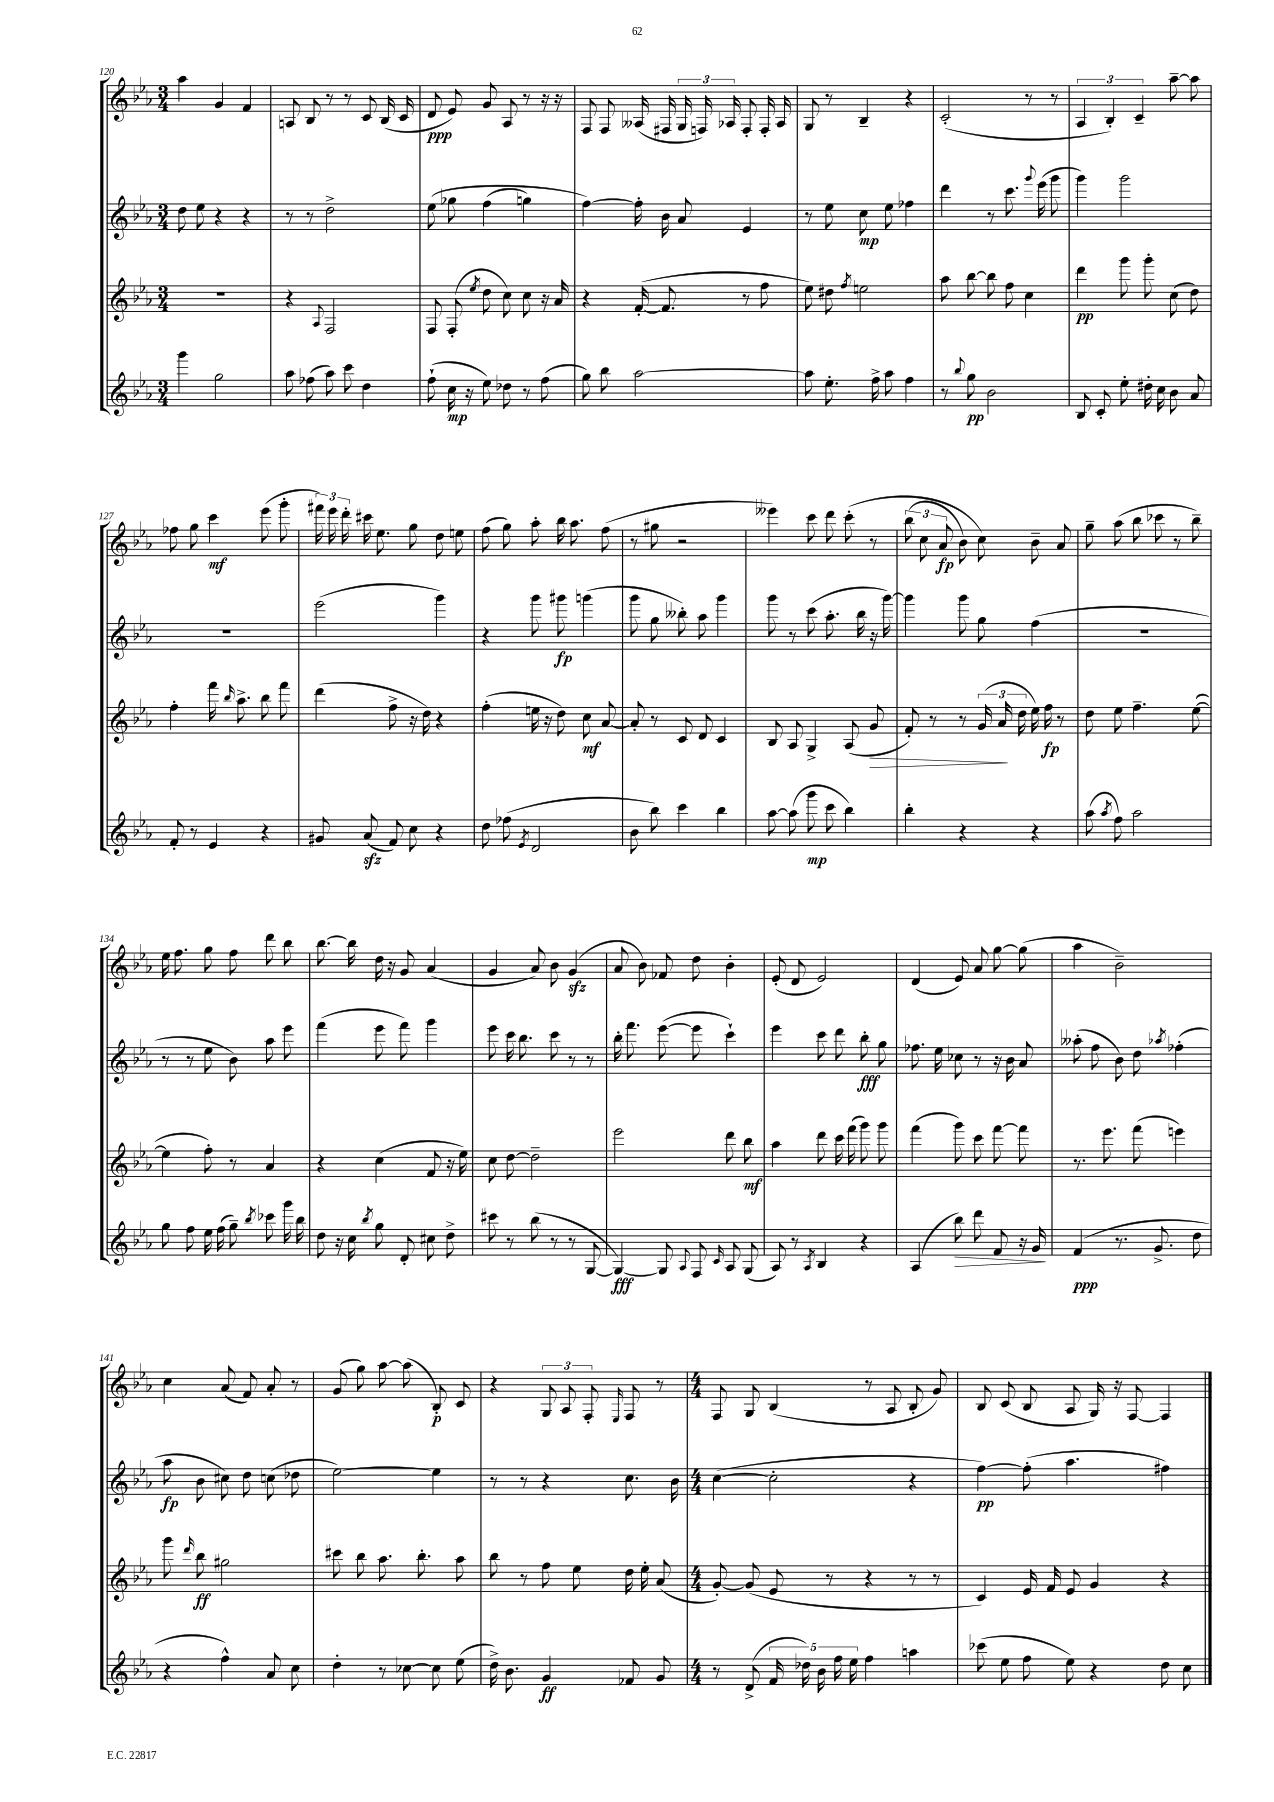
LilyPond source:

<<
\new StaffGroup <<
\new Staff = "s0" {
    \clef treble \key ees \major \numericTimeSignature \time 3/4
    \autoBeamOff aes''4 g'4 f'4 |
    a8 bes8 r8 r8 c'8 bes16( c'16 |
    d'8\ppp ees'8) g'8 aes8 r8 r16 r16 |
    f8 f8 aeses16( fis16 \tuplet 3/2 { g16 f16) aes16 } f8-. f16-. aes16 |
    g8 r8 bes4-- r4 |
    c'2-.( r8 r8 |
    \tuplet 3/2 { aes4 bes4-.) c'4-- } aes''8~-- aes''8 |
    fes''8 g''8 c'''4\mf ees'''8( g'''8-. |
    \tuplet 3/2 { fis'''16) ees'''16 d'''16-. } cis'''16 ees''8. g''8 d''8 e''8 |
    f''8( g''8) aes''8-. bes''16 aes''8. f''8( |
    r8 gis''8 r2 |
    eeses'''4) c'''8 d'''8 c'''8-.\( r8 |
    \tuplet 3/2 { bes''8( c''8 aes'8\fp } bes'8) c''8\) bes'8-- aes'8 |
    g''8-- aes''8( bes''8 ces'''8 r8 bes''8--) |
    ees''16 f''8. g''8 f''8 d'''8 bes''8 |
    bes''8.~ bes''16 d''16 r16 g'8 aes'4( |
    g'4 aes'8) bes'8 g'4\sfz( |
    aes'8 bes'8) fes'8 d''8 bes'4-. |
    ees'8-.( d'8 ees'2) |
    d'4( ees'8) aes'8 g''8~ g''8( |
    aes''4 bes'2--) |
    c''4 aes'8( f'8) aes'8-. r8 |
    g'8( g''8) aes''8~ aes''8( bes8-.\p) c'8 |
    r4 \tuplet 3/2 { g8 aes8 f8-. } \grace { ees16 } f8 r8 |
    \numericTimeSignature \time 4/4 f8 g8 bes4( r8 aes8 bes8-. g'8) |
    bes8 c'8( bes8 aes8 g16) r16 f8~ f4 \bar "|." |
}
\new Staff = "s1" {
    \clef treble \key ees \major \numericTimeSignature \time 3/4
    \autoBeamOff d''8 ees''8 r4 r4 |
    r8 r8 d''2-> |
    ees''8\( ges''8 f''4( g''4) |
    f''4~\) f''16-. bes'16 aes'8 ees'4 |
    r8 ees''8 c''8\mp ees''8 fes''4 |
    d'''4 r8 c'''8. \appoggiatura { g'''8 } ees'''16( g'''8 |
    g'''4) g'''2 |
    R2. |
    ees'''2( g'''4) |
    r4 g'''8 gis'''8\fp g'''4( |
    g'''8 g''8 beses''8-.) aes''8 g'''4 |
    g'''8 r8 c'''8( aes''8.-. bes''16 r16 g'''16~) |
    g'''4 g'''8 g''8 f''4( |
    R2. |
    r8 r8 ees''8 bes'8) aes''8 ees'''8 |
    f'''4( ees'''8 f'''8) g'''4 |
    ees'''8 c'''16 bes''8. c'''8 r8 r8 |
    bes''16-. f'''8. ees'''8~( ees'''8 c'''4-!) |
    ees'''4 c'''8 d'''8 bes''8-.\fff g''8 |
    fes''8. ees''16 ces''8 r8 r16 bes'16 aes'8 |
    aeses''8-.( f''8 bes'8) d''8 \acciaccatura { aes''8 } fes''4-.( |
    aes''8\fp bes'8 cis''8) d''8 c''8( des''8 |
    ees''2~) ees''4 |
    r8 r8 r4 c''8. bes'16 |
    \numericTimeSignature \time 4/4 c''4~( c''2-. r4 |
    f''4~\pp) f''8-.( aes''4. fis''4) \bar "|." |
}
\new Staff = "s2" {
    \clef treble \key ees \major \numericTimeSignature \time 3/4
    \autoBeamOff R2. |
    r4 \appoggiatura { aes8 } f2 |
    f8 f8-.( \acciaccatura { ees''8 } d''8 c''8) c''8 r16 aes'16 |
    r4 f'16~-.( f'8. r8 f''8 |
    ees''8) dis''8 \acciaccatura { f''8 } e''2 |
    aes''8 bes''8~ bes''8 f''8 c''4 |
    d'''4\pp g'''8 g'''8-. c''8( d''8) |
    f''4-. f'''16 \grace { bes''16 } aes''8.-> bes''8 f'''8 |
    d'''4( f''8-> r16 d''16) r4 |
    f''4-.( e''16 r16 d''8) c''8\mf aes'8~ |
    aes'8-. r8 c'8 d'8 c'4 |
    bes8 aes8 g4-> aes8( g'8\> |
    f'8-.) r8 r8 \tuplet 3/2 { g'16( aes'16\! d''16 } ees''16) f''16\fp r8 |
    d''8 ees''8 f''4.-- ees''8~( |
    ees''4 f''8-.) r8 aes'4 |
    r4 c''4( f'8 r16 ees''16) |
    c''8 d''8~ d''2-- |
    ees'''2 d'''8 bes''8\mf |
    aes''4 d'''8 c'''16 f'''16( g'''8) g'''8 |
    f'''4( g'''8) c'''8 f'''8~ f'''8 |
    r8. ees'''8. f'''8( e'''4) |
    g'''8 \grace { d'''16 } bes''8\ff gis''2 |
    cis'''8 bes''8 aes''8. bes''8.-. aes''8 |
    bes''8 r8 f''8 ees''8 d''16 ees''16-. aes'8( |
    \numericTimeSignature \time 4/4 g'8~-.) g'8( ees'8 r8 r4 r8 r8 |
    c'4) ees'16 f'16 ees'8 g'4 r4 \bar "|." |
}
\new Staff = "s3" {
    \clef treble \key ees \major \numericTimeSignature \time 3/4
    \autoBeamOff g'''4 g''2 |
    aes''8 fes''8( aes''8) c'''8 d''4 |
    f''8-!( c''16\mp r16 ees''8) des''8 r8 f''8( |
    g''8) bes''8 aes''2~ |
    aes''8 ees''8.-. f''16-> aes''8 f''4 |
    r8 \appoggiatura { bes''8 } g''8\pp bes'2 |
    bes8 c'8-. ees''8-. dis''16-. c''16 bes'8 aes'8 |
    f'8-. r8 ees'4 r4 |
    gis'8 aes'8\sfz( f'8) c''8 r4 |
    d''8 fes''8( \acciaccatura { ees'8 } d'2 |
    bes'8 bes''8) c'''4 bes''4 |
    aes''8~ aes''8( g'''8\mp c'''8 bes''4) |
    bes''4-. r4 r4 |
    aes''8( \acciaccatura { aes''8 } f''8) aes''2 |
    g''8 f''8 ees''16 f''16( g''8--) \acciaccatura { bes''8 } ces'''8 g'''16 bes''16 |
    d''8 r16 c''16 \acciaccatura { bes''8 } g''8 d'8-. cis''8 d''8-> |
    cis'''8 r8 bes''8( r8 r8 g8~ |
    g4~\fff) g8 \appoggiatura { aes8 } f8 \grace { c'16 } aes8 g8( |
    aes8) r8 \acciaccatura { aes8 } bes4 r4 |
    aes4( bes''8\>) d'''8 f'8 r16 g'16\! |
    f'4\ppp( r8. g'8.-> d''8 |
    r4 f''4-^) aes'8 c''8 |
    d''4-. r8 ces''8~ ces''8 ees''8( |
    d''16->) bes'8. g'4\ff fes'8 g'8 |
    \numericTimeSignature \time 4/4 r8 d'8->( \tuplet 5/4 { f'16 des''16) bes'16 f''16 ees''16 } f''4 a''4 |
    ces'''8( ees''8 f''8 ees''8) r4 d''8 c''8 \bar "|." |
}
>>
>>
\layout { \context { \Score currentBarNumber = #120 } }
